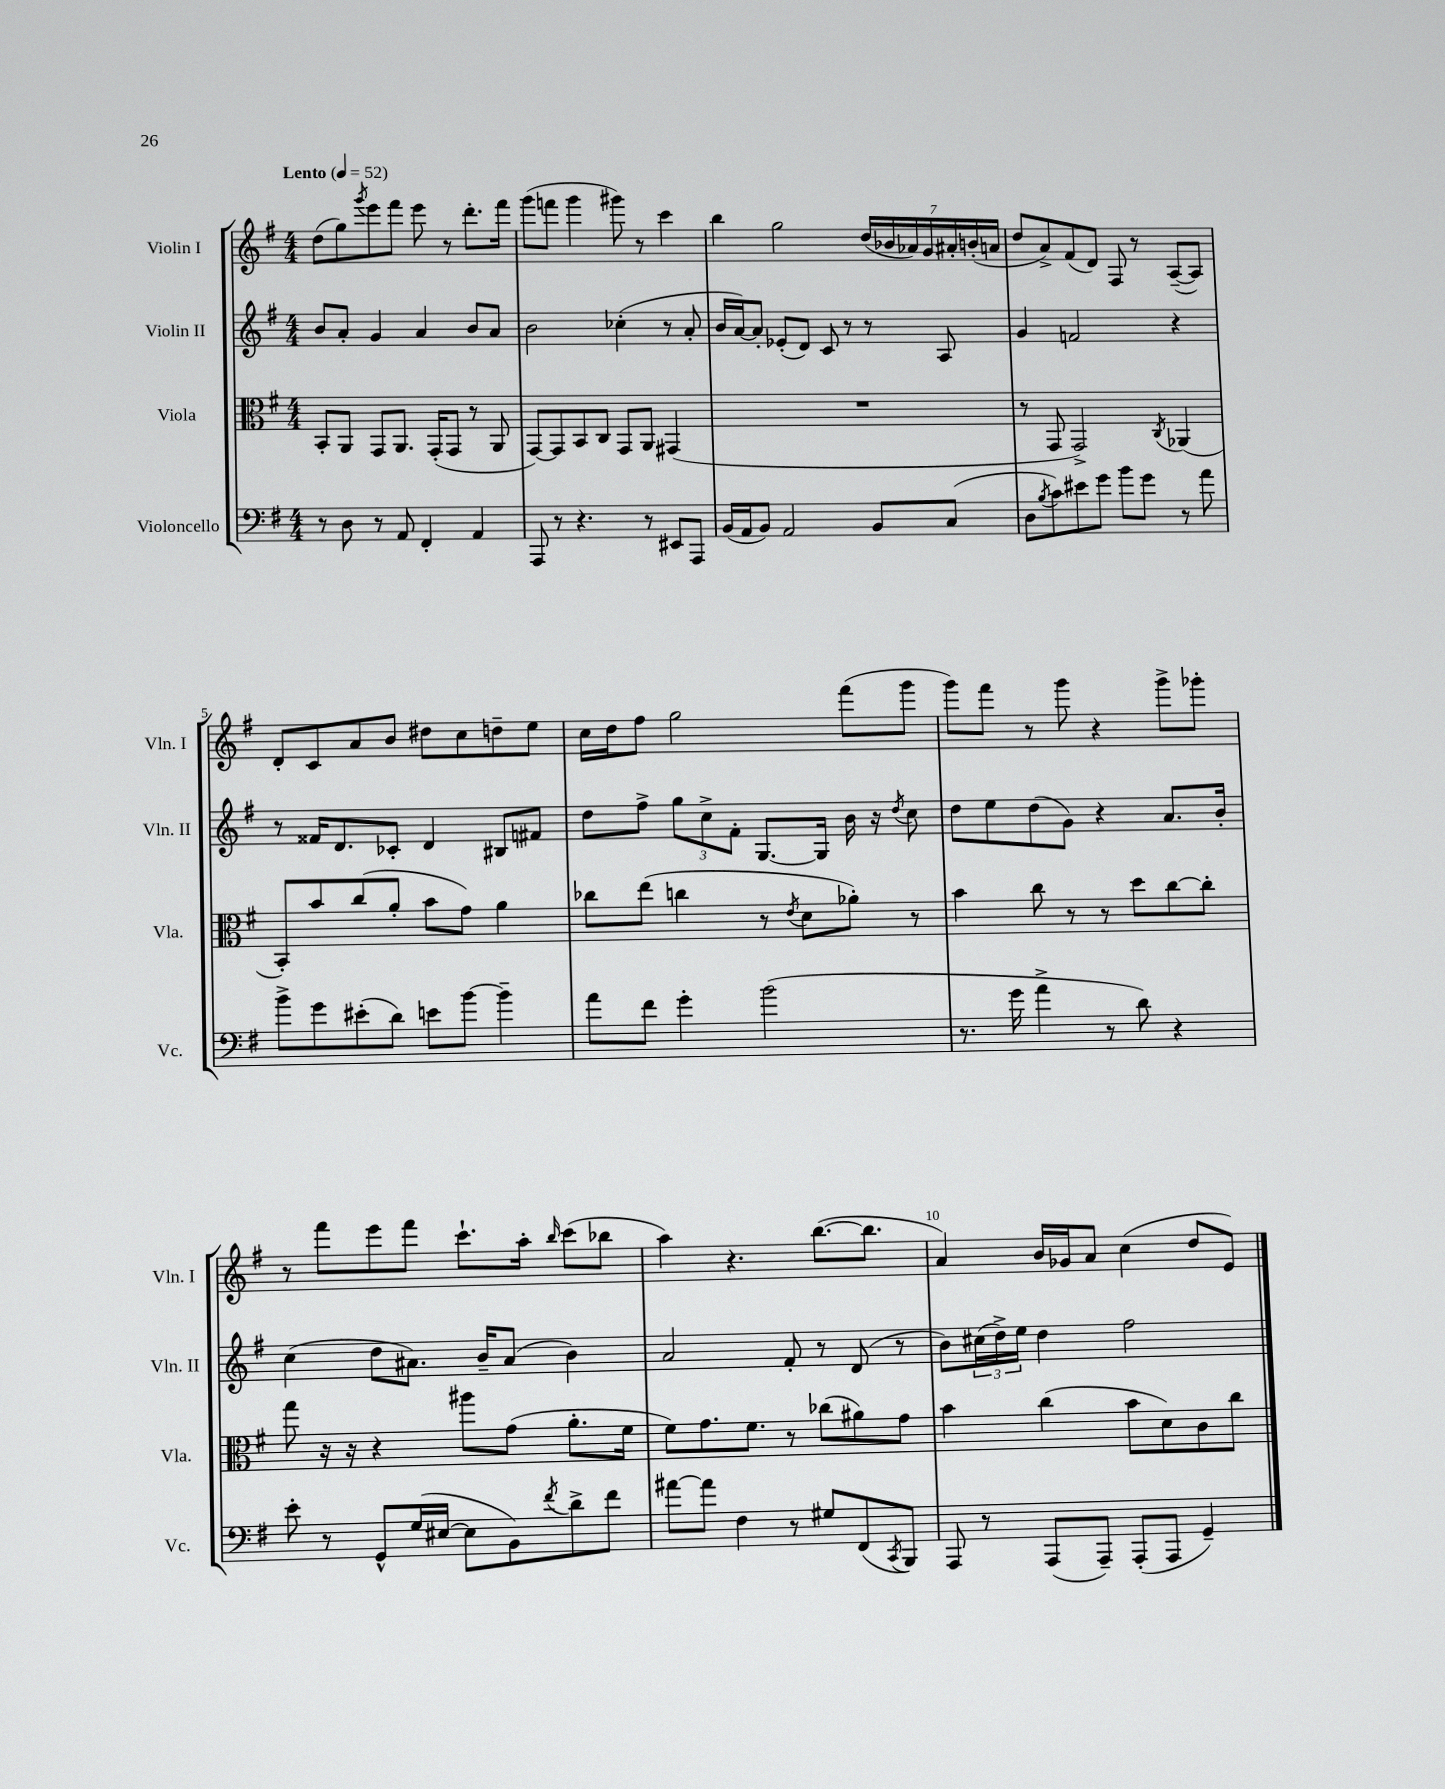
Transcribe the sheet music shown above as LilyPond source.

<<
\new StaffGroup <<
\new Staff = "s0" \with { instrumentName = "Violin I" shortInstrumentName = "Vln. I" } {
    \clef treble \key g \major \numericTimeSignature \time 4/4 \tempo "Lento" 4 = 52
    d''8( g''8) \acciaccatura { g'''8 } e'''8 fis'''8 e'''8 r8 d'''8.-. fis'''16 |
    g'''8( f'''8 g'''4 gis'''8) r8 c'''4 |
    b''4 g''2 \tuplet 7/4 { d''16( bes'16 aes'16) g'16 ais'16-. b'16-.( a'16 } |
    d''8 a'8->) fis'8( d'8) fis8 r8 a8~--( a8) |
    d'8-. c'8 a'8 b'8 dis''8 c''8 d''8-- e''8 |
    c''16 d''16 fis''8 g''2 fis'''8( g'''8 |
    g'''8) fis'''8 r8 g'''8 r4 g'''8-> ges'''8-. |
    r8 fis'''8 e'''8 fis'''8 c'''8.-! a''16-. \grace { b''16 } c'''8( bes''8 |
    a''4) r4. b''8.~( b''8. |
    a'4) b'16 ges'16 a'8 c''4( d''8 e'8) \bar "|." |
}
\new Staff = "s1" \with { instrumentName = "Violin II" shortInstrumentName = "Vln. II" } {
    \clef treble \key g \major \numericTimeSignature \time 4/4
    b'8 a'8-. g'4 a'4 b'8 a'8 |
    b'2 ces''4-.( r8 a'8-. |
    b'16 a'16~) a'8-. ees'8-.( d'8) c'8 r8 r8 a8 |
    g'4 f'2 r4 |
    r8 fisis'16 d'8. ces'8-. d'4 bis8 fis'8 |
    d''8 fis''8-> \tuplet 3/2 { g''8 c''8-> fis'8-. } g8.~ g16 b'16 r16 \acciaccatura { d''8 } c''8 |
    d''8 e''8 d''8( g'8) r4 a'8. b'16-. |
    c''4( d''8 ais'8.) b'16-- ais'8( b'4) |
    a'2 fis'8-. r8 d'8( r8 |
    b'8) \tuplet 3/2 { cis''16( d''16->) e''16 } d''4 fis''2 \bar "|." |
}
\new Staff = "s2" \with { instrumentName = "Viola" shortInstrumentName = "Vla." } {
    \clef alto \key g \major \numericTimeSignature \time 4/4
    b,8-. a,8 g,8 a,8. g,16-.( g,8 r8 a,8 |
    g,8~) g,8 b,8 c8 g,8 a,8 gis,4( |
    R1 |
    r8 g,8 g,2->) \acciaccatura { c8 } aes,4( |
    b,8-.) b'8 c''8( a'8-. b'8 g'8) a'4 |
    ces''8 e''8( c''4 r8 \acciaccatura { e'8 } d'8 aes'8-.) r8 |
    b'4 c''8 r8 r8 d''8 c''8~ c''8-. |
    g''8 r16 r16 r4 ais''8 g'8( a'8.-. fis'16 |
    fis'8) g'8. fis'8. r8 ces''8( ais'8) g'8 |
    b'4 c''4( b'8 d'8) c'8 c''8 \bar "|." |
}
\new Staff = "s3" \with { instrumentName = "Violoncello" shortInstrumentName = "Vc." } {
    \clef bass \key g \major \numericTimeSignature \time 4/4
    r8 d8 r8 a,8 fis,4-. a,4 |
    a,,8 r8 r4. r8 eis,8 a,,8 |
    b,16( a,16 b,8) a,2 b,8 c8( |
    d8 \acciaccatura { b8 } c'8) eis'8 g'8 b'8 g'8 r8 a'8 |
    b'8-> g'8 eis'8-.( d'8) e'8 b'8~ b'4-- |
    a'8 fis'8 g'4-. b'2( |
    r8. g'16 a'4-> r8 d'8) r4 |
    e'8-. r8 g,8-^ g16( eis16~ eis8 b,8) \acciaccatura { fis'8 } d'8-> fis'8 |
    ais'8~ ais'8 fis4 r8 gis8 fis,8( \acciaccatura { c,8 } b,,8) |
    a,,8 r8 a,,8( a,,8--) a,,8-.( a,,8 g,4--) \bar "|." |
}
>>
>>
\layout { \context { \Score \override BarNumber.break-visibility = ##(#f #t #t) barNumberVisibility = #(every-nth-bar-number-visible 5) } }
